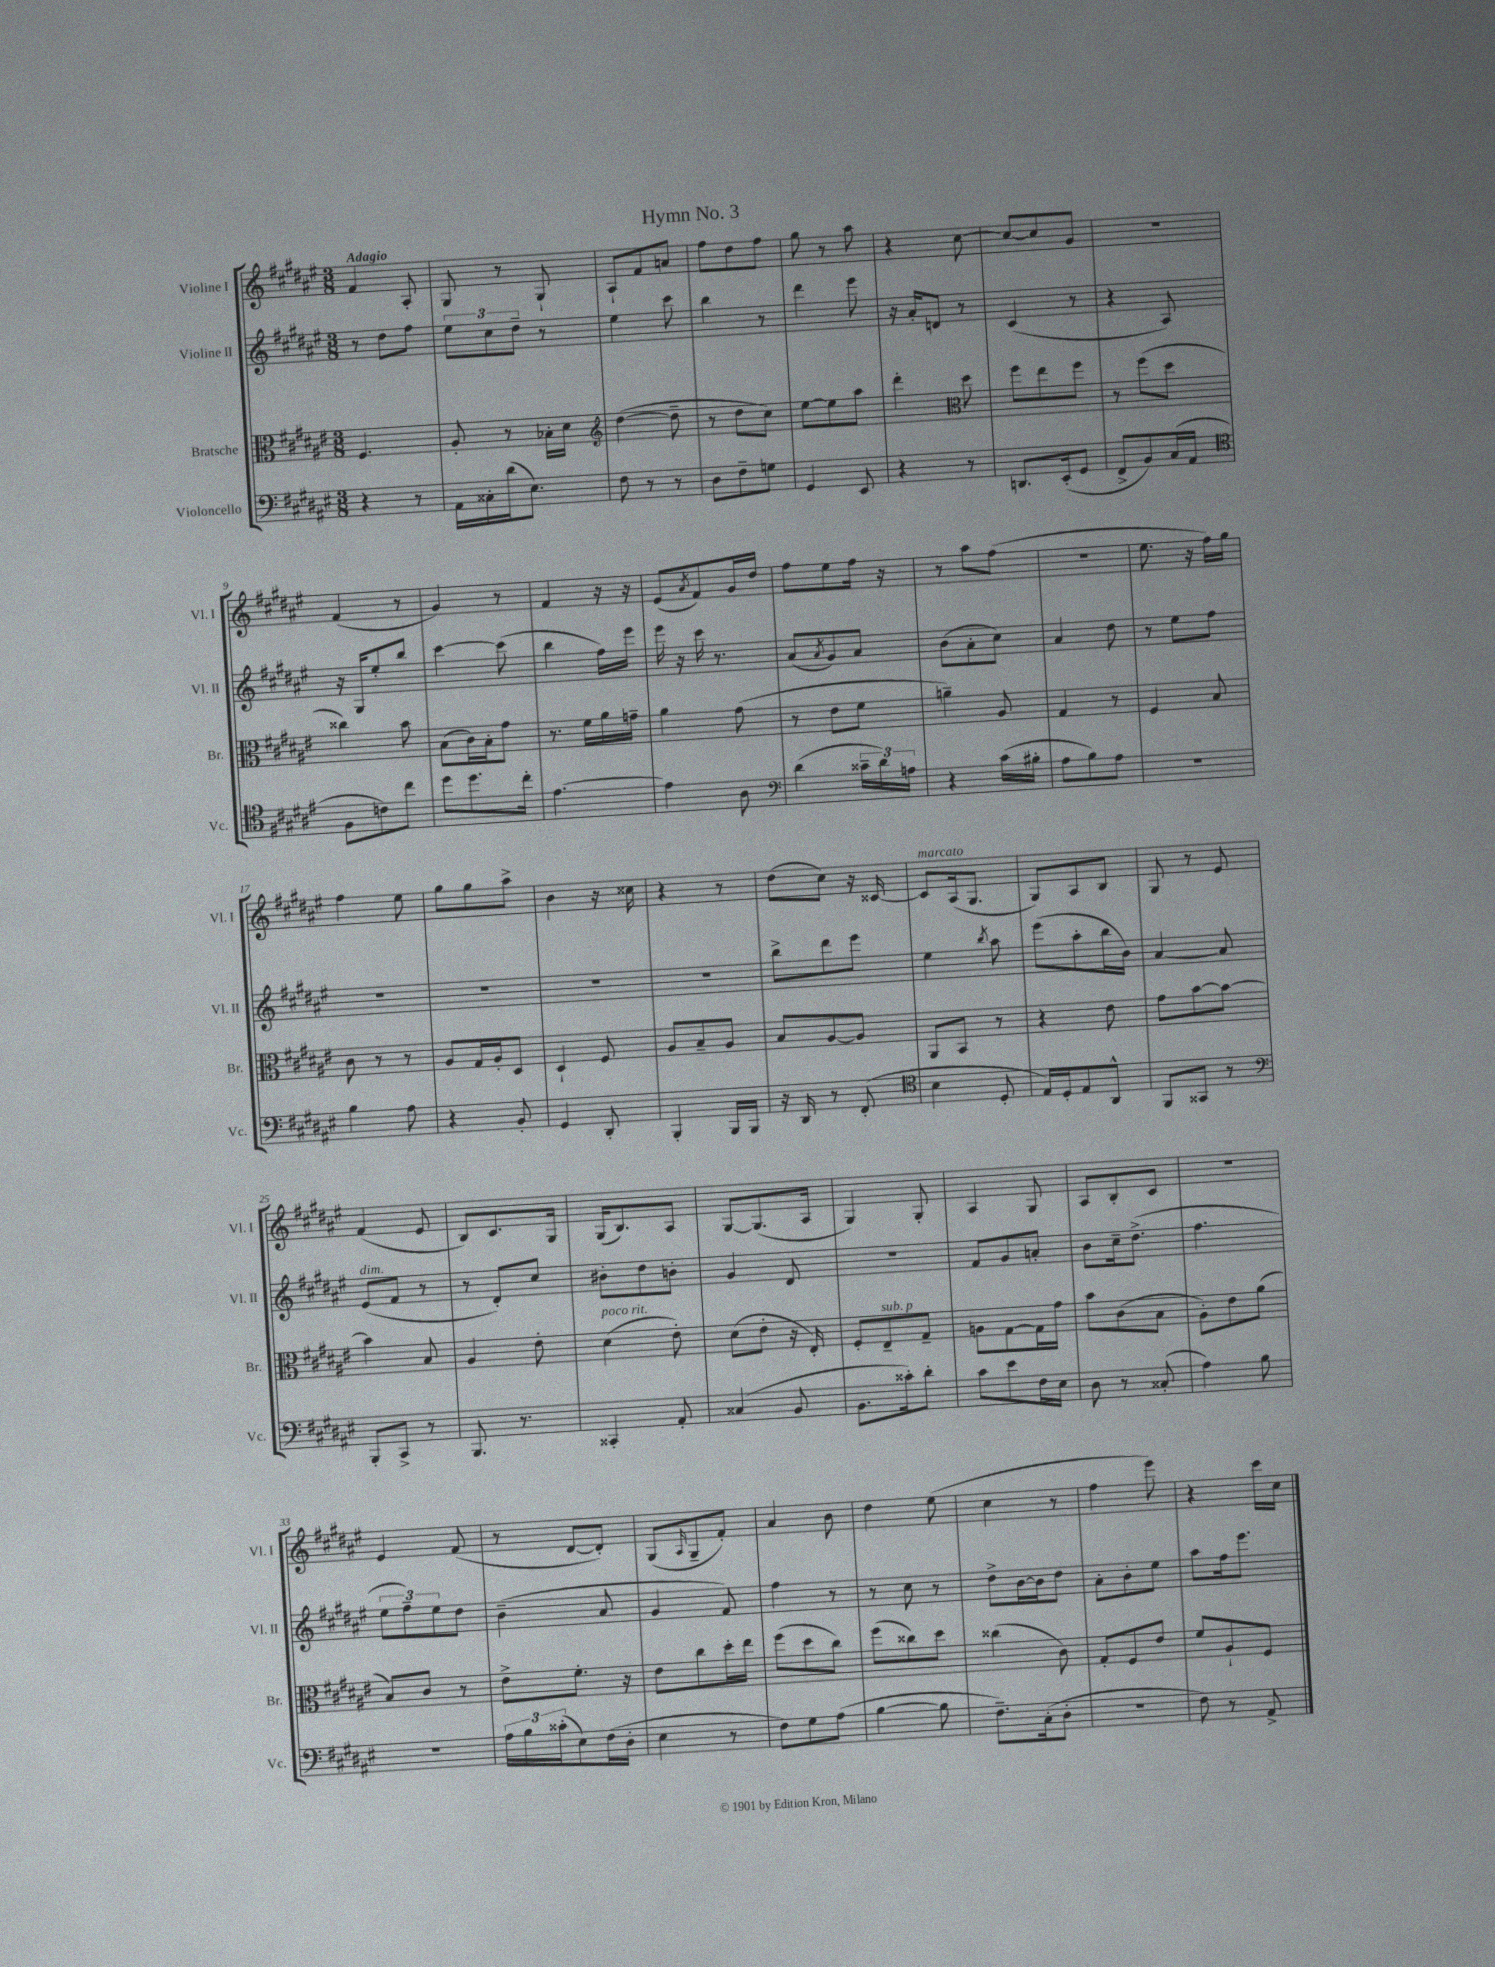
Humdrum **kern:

**kern	**kern	**kern	**kern
*staff4	*staff3	*staff2	*staff1
*clefF4	*clefC3	*clefG2	*clefG2
*k[f#c#g#d#a#e#]	*k[f#c#g#d#a#e#]	*k[f#c#g#d#a#e#]	*k[f#c#g#d#a#e#]
*M3/8	*M3/8	*M3/8	*M3/8
4r	4.F#	8r	4f#
.	.	8dd#	.
8r	.	8ff#	8A#'
=	=	=	=
16AA#	8A#'	12ee#	8G#
16C##'	.	.	.
.	.	12cc#	.
(16d#	8r	.	8r
.	.	12dd#~	.
8.E#)	.	.	.
.	16B-'	8r	8G#`
.	16d#	.	.
=	=	=	=
*	*clefG2	*	*
8F#	([4dd#	4ee#	8A#`
8r	.	.	8f#
8r	8dd#~]	8ccc#	8a
=	=	=	=
8D#	8r	4bb	8ff#
8F#~	8dd#	.	8dd#
8G	8cc#)	8r	8ff#
=	=	=	=
4GG#	[8ee#	4ddd#	8gg#
.	8ee#]	.	8r
8EE#	8aa#	8eee#	8aa#
=	=	=	=
4r	4ddd#'	16r	4r
.	.	16a#'	.
.	.	8d	.
*	*clefC3	*	*
8r	8dd#	8r	[8cc#
=	=	=	=
8.DD	8ff#	(4c#	8cc#_
.	8ee#	.	8cc#]
(16EE#'	.	.	.
8GG#	8ff#	8r	8g#
=	=	=	=
8FF#^	8r	4r	4.r
8BB)	(8ff#	.	.
(16C#	8dd#	8A#)	.
16AA#	.	.	.
=	=	=	=
*clefC4	*	*	*
8F#	4cc##)	16r	(4f#
.	.	16G#	.
8c)	.	8ee#'	.
8cc#	8b	8bb	8r
=	=	=	=
8dd#	(8B	[4ccc#	4g#)
8.dd#	16c#)	.	.
.	16B'	.	.
.	8g#	(8ccc#]	8r
16cc#'	.	.	.
=	=	=	=
[4.e#	8.r	4bb	4f#
.	16f#	.	.
.	16a#	16ff#)	16r
.	16g~	16eee#	16r
=	=	=	=
4e#]	4a#	16eee#	(8e#
.	.	16r	.
.	.	.	8qa#
.	.	16ccc#	8f#)
.	.	8.r	.
8A#	(8g#	.	16g#
.	.	.	16dd#
=	=	=	=
*clefF4	*	*	*
(4d#	8r	(8a#	8ff#
.	.	8qa#	.
.	8e#	8g#)	8ee#
24c##~	8f#	8a#	16ff#
24d#)	.	.	.
.	.	.	16r
24A	.	.	.
=	=	=	=
4r	4a~)	(8b	8r
.	.	8a#'	8aa#
(16c#	8A#	8cc#)	(8ff#
16B#'	.	.	.
=	=	=	=
8A#	4G#	4a#	4.r
8B)	.	.	.
8A#	8r	8dd#	.
=	=	=	=
4.r	4F#	8r	8.ee#
.	.	8ee#	.
.	.	.	16r
.	8B	8ff#	16ff#)
.	.	.	16gg#
=	=	=	=
4B	8c#	4.r	4ff#
.	8r	.	.
8A#	8r	.	8ee#
=	=	=	=
4r	8A#	4.r	8gg#
.	16G#	.	8gg#
.	16A#'	.	.
8BB'	8D#	.	8aa#^
=	=	=	=
4GG#	4D#`	4.r	4b
8DD#'	8F#	.	16r
.	.	.	16cc##
=	=	=	=
4BBB'	8A#	4.r	4r
.	8B~	.	.
16BBB	8A#	.	8r
16BBB	.	.	.
=	=	=	=
16r	8B	8bb^	(8dd#
16DD#	.	.	.
8r	[8A#	8ddd#	8cc#)
(8FF#'	8A#]	8eee#	16r
.	.	.	[16c##
=	=	=	=
*clefC4	*	*	*
4B	8AA#	4ee#	8c##]
.	8BB	.	(16A#
.	.	.	8.G#
.	.	8qbb	.
8D#'	8r	8aa#	.
=	=	=	=
16E#)	4r	(8eee#	8G#)
16D#'	.	.	.
8E#	.	8aa#'	8A#
8AA#^^	8e#	16bb	8B
.	.	16b)	.
=	=	=	=
8FF#	8g#	[4a#	8G#
8GG##	[8b	.	8r
8r	8b_	8a#]	8e#
=	=	=	=
*clefF4	*	*	*
8BBB'	4b]	(8e#	(4f#
8CC#^	.	8f#	.
8r	8B	8r	8e#
=	=	=	=
8.BBB	4A#	8r	8B)
.	.	8d#')	8.c#
8.r	.	.	.
.	8e#'	8cc#	.
.	.	.	16G#
=	=	=	=
4CC##'	(4d#	8b#'	(16G#
.	.	.	8.B)
.	.	8dd#	.
8AA#'	8e#')	8b'	8A#
=	=	=	=
(4C##	(8d#	4g#	[8G#
.	8e#'	.	(8.G#]
8BB	16r	8d#	.
.	16E#')	.	16A#
=	=	=	=
8.BB	8F#'	4.r	4G#)
.	8E#~	.	.
16c##')	.	.	.
8d#'	8G#~	.	8G#'
=	=	=	=
8c#	8A	8f#	4A#
8e#	[8G#	8g#	.
16F#	16G#]	8a'	8G#
16E#	16g#	.	.
=	=	=	=
8D#	8b	8b	8A#
8r	(8c#	16cc#~	8B'
.	.	(8.dd#^	.
(8C##'	8B	.	8c#
=	=	=	=
4A#)	8A#')	4.ff#	4.r
.	8e#	.	.
8B	(8a#	.	.
=	=	=	=
4.r	8B)	12ee#	4e#
.	.	12ff#~)	.
.	8c#	.	.
.	.	12ee#	.
.	8r	8dd#	(8f#
=	=	=	=
24A#	8e#^	(4b~	8r
24B	.	.	.
(24c##'	.	.	.
8E#)	8.f#'	.	[8d#
(16F#	.	8a#	8d#'])
16D#'	16r	.	.
=	=	=	=
4E#	8e#	4g#	(8G#
.	.	.	16qqA#
.	8cc#	.	8G#~
8r	16dd#'	8f#)	8f#')
.	16ee#	.	.
=	=	=	=
8F#)	(8ff#	4ff#	4a#
8G#	8dd#	.	.
(8A#	8cc#)	8r	8b
=	=	=	=
[4B	(8ff#	8r	4dd#
.	8cc##)	8cc#	.
8B]	8dd#	8r	(8ee#
=	=	=	=
8.F#~)	(4cc##	8dd#^	4cc#
.	.	[16b	.
(16C#'	.	16b]	.
8D#'	8c#)	8dd#	8r
=	=	=	=
4.r	8G#'	8a#'	4ff#
.	8F#	8b'	.
.	8e#	8ee#	8eee#)
=	=	=	=
8F#)	8f#	8aa#	4r
8r	8A#`	16ff#	.
.	.	8.eee#	.
8AA#^	8F#	.	16ccc#
.	.	.	16cc#
==	==	==	==
*-	*-	*-	*-
